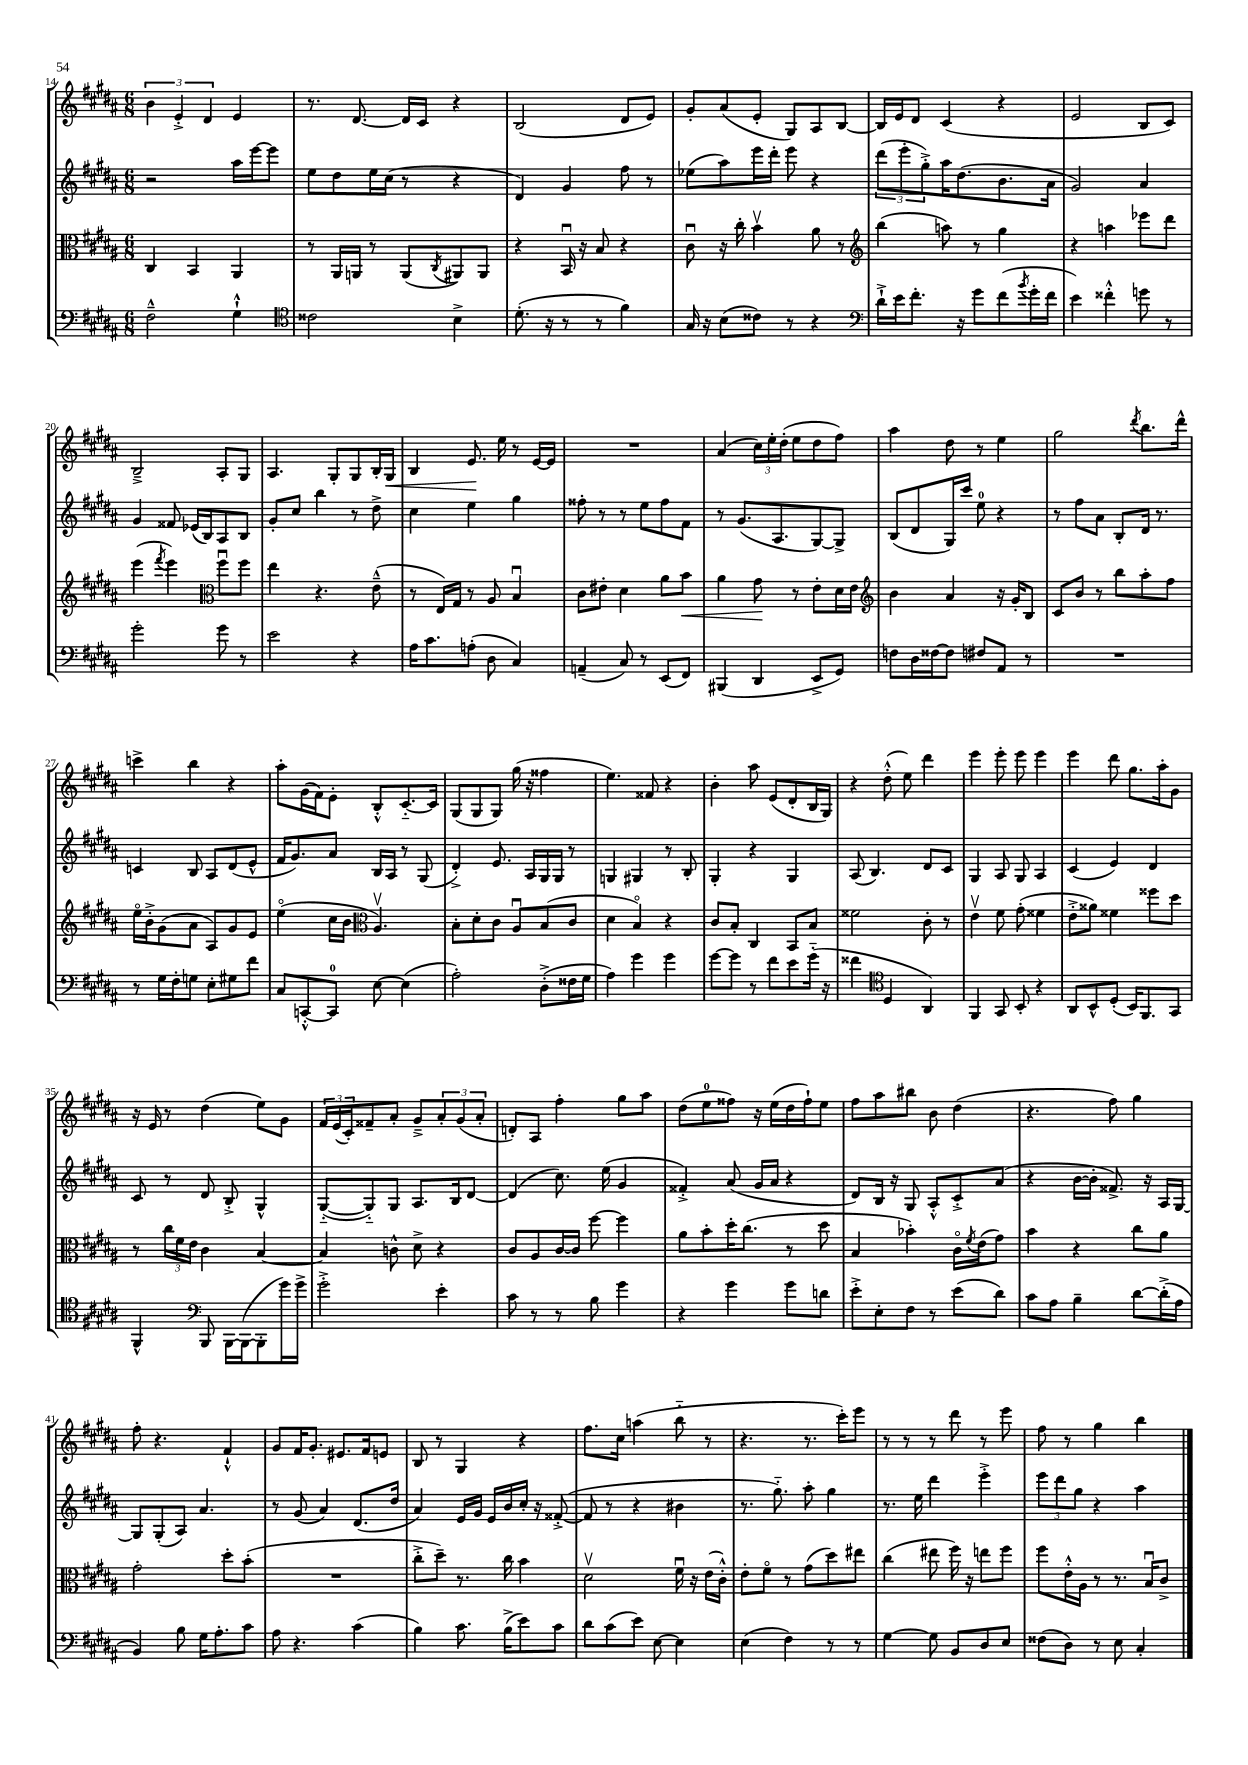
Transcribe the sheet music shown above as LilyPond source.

<<
\new StaffGroup <<
\new Staff = "s0" {
    \clef treble \key b \major \numericTimeSignature \time 6/8
    \tuplet 3/2 { b'4 e'4-.-> dis'4 } e'4 |
    r8. dis'8.~ dis'16 cis'16 r4 |
    b2( dis'8 e'8) |
    gis'8-. ais'8( e'8-. gis8) ais8 b8~ |
    b16 e'16 dis'8 cis'4( r4 |
    e'2 b8 cis'8) |
    b2---> ais8-. gis8 |
    ais4. gis8-. gis8 b16-. gis16\< |
    b4 e'8.\! e''16 r8 e'16~ e'16 |
    R2. |
    ais'4( \tuplet 3/2 { cis''16) e''16-. dis''16-.( } e''8 dis''8 fis''8) |
    ais''4 dis''8 r8 e''4 |
    gis''2 \acciaccatura { dis'''8 } b''8. dis'''16-^ |
    c'''4-> b''4 r4 |
    ais''8-. gis'16( fis'16) e'8-. b8-.-^ cis'8.~-_ cis'16 |
    gis8( gis8 gis8) gis''16( r16 fisis''4 |
    e''4.) fisis'8 r4 |
    b'4-. ais''8 e'8( dis'8-. b16 gis16) |
    r4 dis''8-.-^( e''8) dis'''4 |
    e'''4 e'''8-. e'''8 e'''4 |
    e'''4 dis'''8 gis''8. ais''16-. gis'8 |
    r16 e'16 r8 dis''4( e''8) gis'8 |
    \tuplet 3/2 { fis'16 e'16( cis'16-.) } fisis'8-- ais'8-. gis'8---> \tuplet 3/2 { ais'8-. gis'8( ais'8-. } |
    d'8-.) ais8 fis''4-. gis''8 ais''8 |
    dis''8( e''8-0 fisis''8) r16 e''16( dis''16 fisis''16-!) e''8 |
    fis''8 ais''8 bis''8 b'8 dis''4( |
    r4. fis''8) gis''4 |
    fis''8-. r4. fis'4-!-^ |
    gis'8 fis'16 gis'8.-. eis'8. fis'16 e'8 |
    b8 r8 gis4 r4 |
    fis''8. cis''16 a''4( b''8-_ r8 |
    r4. r8. cis'''16-.) e'''8 |
    r8 r8 r8 dis'''8 r8 e'''8 |
    fis''8 r8 gis''4 b''4 \bar "|." |
}
\new Staff = "s1" {
    \clef treble \key b \major \numericTimeSignature \time 6/8
    r2 ais''16 e'''16~ e'''8 |
    e''8 dis''8 e''16 cis''16( r8 r4 |
    dis'4) gis'4 fis''8 r8 |
    ees''8( ais''8) e'''16 dis'''16-. e'''8 r4 |
    \tuplet 3/2 { dis'''8( e'''8-. gis''8-.->) } ais''16 dis''8.( b'8. ais'16 |
    gis'2) ais'4 |
    gis'4 fisis'8 ees'16( b16) ais8 b8 |
    gis'8-. cis''8 b''4 r8 dis''8-> |
    cis''4 e''4 gis''4 |
    fisis''8-. r8 r8 e''8 fisis''8 fis'8 |
    r8 gis'8.( ais8. gis8~) gis8-> |
    b8( dis'8 gis16) cis'''16 e''8-0 r4 |
    r8 fis''8 ais'8 b8-. dis'16 r8. |
    c'4 b8 ais8 dis'8( e'8-^ |
    fis'16 gis'8.) ais'8 b16 ais16 r8 gis8( |
    dis'4-.->) e'8. ais16 gis16 gis16 r8 |
    g4 gis4 r8 b8-. |
    gis4-. r4 gis4 |
    ais8( b4.) dis'8 cis'8 |
    gis4 ais8 gis8 ais4 |
    cis'4( e'4) dis'4 |
    cis'8 r8 dis'8 b8-.-> gis4-^ |
    gis8~-_( gis8-_) gis8 ais8. b16 dis'8~ |
    dis'4( cis''8.) e''16( gis'4 |
    fisis'4-.->) ais'8( gis'16 ais'16 r4 |
    dis'8) b16 r16 gis8 ais8-.-^ cis'8-.-> ais'8( |
    r4 b'16~ b'16-. fisis'8.->) r16 ais16 gis16~ |
    gis8 gis8-.( ais8) ais'4. |
    r8 gis'8( ais'4) dis'8.( dis''16 |
    ais'4) e'16 gis'16 e'16 b'16 cis''16-. r16 fisis'8~-.->( |
    fisis'8 r8 r4 bis'4 |
    r8. gis''8.-_) ais''8-. gis''4 |
    r8. e''16 dis'''4 e'''4-.-> |
    \tuplet 3/2 { e'''8 dis'''8 gis''8 } r4 ais''4 \bar "|." |
}
\new Staff = "s2" {
    \clef alto \key b \major \numericTimeSignature \time 6/8
    cis4 b,4 ais,4 |
    r8 ais,16 a,16 r8 a,8( \acciaccatura { cis8 } ais,8) ais,8 |
    r4 b,16\downbow r16 b8 r4 |
    cis'8\downbow r16 cis''16-. b'4\upbow ais'8 r8 |
    \clef treble b''4( a''8) r8 gis''4 |
    r4 a''4 ees'''8 dis'''8 |
    e'''4( \acciaccatura { fis'''8 } e'''4) \clef alto fis''8\downbow fis''8 |
    e''4 r4. e'8---^( |
    r8 e16) gis16 r8 ais8 b4\downbow |
    cis'8 eis'8-. dis'4 ais'8 b'8\< |
    ais'4 gis'8\! r8 e'8-. dis'16 e'16 |
    \clef treble b'4 ais'4 r16 gis'16-. b8 |
    cis'8 b'8 r8 b''8 ais''8-. fis''8 |
    e''16\flageolet b'16-.-> gis'8( ais'8 ais8) gis'8 e'8 |
    e''4\flageolet( cis''16 b'16 \clef alto ais4.\upbow) |
    b8-. dis'8-. cis'8 ais8\downbow b8( cis'8 |
    dis'4 b4\flageolet) r4 |
    cis'8 b8-. cis4 b,8 b8 |
    fisis'2 cis'8-. r8 |
    e'4\upbow fis'8 gis'8-.( fisis'4 |
    e'8-.-> aisis'8) fisis'4 fisis''8 dis''8 |
    r8 \tuplet 3/2 { cis''16 fis'16 e'16 } cis'4 b4~ |
    b4 c'8-^ dis'8-> r4 |
    cis'8 ais8 cis'16~ cis'16 fis''8~ fis''4 |
    ais'8 b'8-. dis''16-. cis''8.( r8 dis''8 |
    b4 bes'4-.) cis'16\flageolet \acciaccatura { fis'8 } e'16( gis'8) |
    b'4 r4 cis''8 ais'8 |
    gis'2-. dis''8-. b'8-.( |
    R2. |
    cis''8-.-> dis''8--) r8. cis''16 b'4 |
    dis'2\upbow fis'16\downbow r16 e'16( cis'16-.-^) |
    e'8-. fis'8\flageolet r8 gis'8( dis''8) eis''8 |
    cis''4( eis''8 fis''16) r16 e''8 fis''8 |
    fis''8 e'16-.-^ ais16 r8 r8. b16\downbow cis'8-> \bar "|." |
}
\new Staff = "s3" {
    \clef bass \key b \major \numericTimeSignature \time 6/8
    fis2---^ gis4-!-^ |
    \clef tenor cisis'2 b4-> |
    dis'8.-.( r16 r8 r8 fis'4) |
    gis16 r16 b8( cisis'8) r8 r4 |
    \clef bass dis'16-!-> e'16 fis'8.-. r16 gis'8 fis'8( \acciaccatura { b'8 } gis'16-. fis'16 |
    e'4) fisis'4-.-^ g'8 r8 |
    gis'2-. gis'8 r8 |
    e'2 r4 |
    ais16 cis'8. a8-.( dis8 cis4) |
    a,4--( cis8) r8 e,8( fis,8) |
    bis,,4( dis,4 e,8-> gis,8) |
    f8 dis16 fisis16~ fisis8 fis8 ais,8 r8 |
    R2. |
    r8 gis16 fis16-. g8 e8-. gis8 fis'8 |
    cis8 c,8~-.-^ c,8-0 e8~ e4( |
    ais2-.) dis8-.->( fisis16 gis16 |
    ais4) gis'4 gis'4 |
    gis'8~ gis'8 r8 fis'8 e'8 gis'16-_( r16 |
    fisis'4 \clef tenor dis4 ais,4) |
    fis,4 gis,8 b,8-. r4 |
    ais,8 b,8-^ dis8-.( b,16) fis,8. gis,8 |
    fis,4-^ \clef bass b,,8 b,,16~ b,,16~( b,,8-. gis'16) gis'16-> |
    gis'2-.-> e'4-. |
    cis'8 r8 r8 b8 gis'4 |
    r4 gis'4 gis'8 d'8 |
    e'8-.-> e8-. fis8 r8 e'8( dis'8) |
    cis'8 ais8 b4-- dis'8~ dis'16-.->( ais16 |
    b,4) b8 gis16 ais8.-. cis'8 |
    ais8 r4. cis'4( |
    b4) cis'8. b16->( e'8) cis'8 |
    dis'8 cis'8( e'8) e8~ e4 |
    e4( fis4) r8 r8 |
    gis4~ gis8 b,8 dis8 e8 |
    fisis8( dis8) r8 e8 cis4-. \bar "|." |
}
>>
>>
\layout { \context { \Score currentBarNumber = #14 } }
